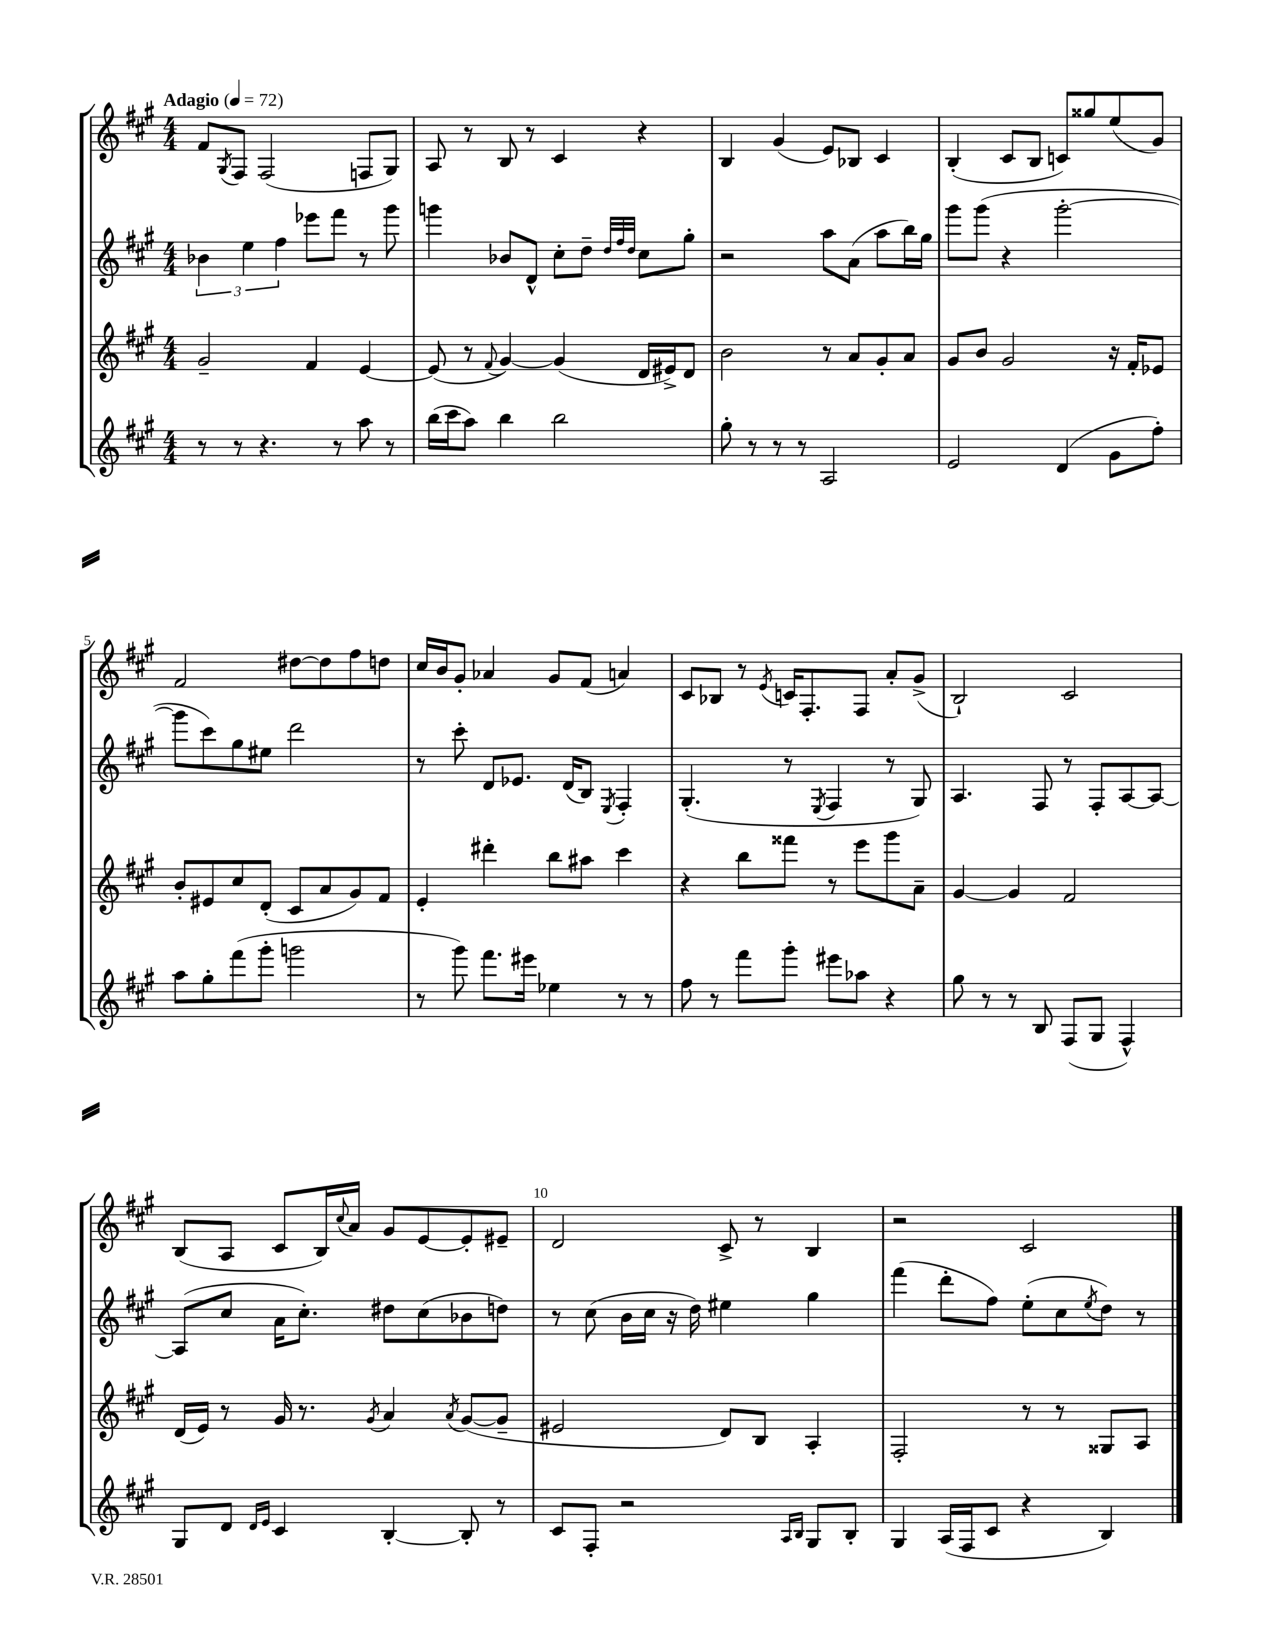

**kern	**kern	**kern	**kern
*part4	*part3	*part2	*part1
*staff4	*staff3	*staff2	*staff1
*clefG2	*clefG2	*clefG2	*clefG2
*k[f#c#g#]	*k[f#c#g#]	*k[f#c#g#]	*k[f#c#g#]
*M4/4	*M4/4	*M4/4	*M4/4
*MM72	*MM72	*MM72	*MM72
=1	=1	=1	=1
!	!	!	!LO:TX:a:B:t=Adagio
8r	2g#~/	6b-X\	8f#/L
.	.	.	8qG#/
8r	.	.	8F#/J
.	.	6ee\	.
4.r	.	.	(2F#/
.	.	6ff#\	.
.	4f#/	8eee-X\L	.
8r	.	8fff#\J	.
8aa\	[4e/	8r	8Fn/L
8r	.	8ggg#\	8G#/J)
=2	=2	=2	=2
(16bb\LL	(8e/]	4gggn\	8A/
16ccc#\J	.	.	.
8aa\J)	8r	.	8r
.	8qqf#/	.	.
4bb\	[4g#/)	8b-X/L	8B/
.	.	8d^^/J	8r
2bb\	(4g#/]	8cc#'\L	4c#/
.	.	8dd~\J	.
.	.	32qqdd/LLL	.
.	.	32qqff#/	.
.	.	32qqdd/JJJ	.
.	16d/LL	8cc#\L	4r
.	16e#X^/J)	.	.
.	8d/J	8gg#'\J	.
=3	=3	=3	=3
8gg#'\	2b\	2r	4B/
8r	.	.	.
8r	.	.	(4g#/
8r	.	.	.
2A/	8r	8aa\L	8e/L)
.	8a/L	(8a\J	8B-X/J
.	8g#'/	8aa\L	4c#/
.	8a/J	16bb\L)	.
.	.	16gg#\JJ	.
=4	=4	=4	=4
2e/	8g#/L	8ggg#\L	(4B'/
.	8b/J	(8ggg#\J	.
.	2g#/	4r	8c#/L
.	.	.	8B/J
(4d/	.	[2ggg#'\	8cn/L)
.	.	.	8gg##X/
8g#\L	16r	.	(8ee/
.	16f#'/KL	.	.
8ff#'\J)	8e-X/J	.	8g#/J)
!!LO:LB:g=z
=5	=5	=5	=5
8aa\L	8b'/L	8ggg#\L]	2f#/
8gg#'\	8e#X/	8ccc#\)	.
(8fff#\	8cc#/	8gg#\	.
8ggg#'\J	(8d'/J	8ee#X\J	.
2gggn\	8c#/L	2ddd\	[8dd#X\L
.	8a/	.	8dd#\]
.	8g#/)	.	8ff#\
.	8f#/J	.	8ddn\J
=6	=6	=6	=6
8r	4e'/	8r	16cc#/LL
.	.	.	16b/J
8ggg#\)	.	8ccc#'\	8g#'/J
8.fff#\L	4ddd#X'\	8d/L	4a-X/
.	.	8.e-X/J	.
16eee#X\Jk	.	.	.
4ee-X\	8bb\L	.	8g#/L
.	.	(16d/KL	.
.	8aa#X\J	8B/J)	(8f#/J
.	.	8qE/	.
8r	4ccc#\	4F#'/	4an/)
8r	.	.	.
=7	=7	=7	=7
8ff#\	4r	(4.G#'/	8c#/L
8r	.	.	8B-X/J
8fff#\L	8bb\L	.	8r
.	.	.	8qe/
8ggg#'\J	8fff##X\J	8r	16cn/KL
.	.	.	8.F#'/
.	.	8qE/	.
8eee#X\L	8r	4F#/	.
8aa-X\J	8eee\L	.	8F#/J
4r	8ggg#\	8r	8a'/L
.	8a~\J	8G#/)	(8g#^/J
=8	=8	=8	=8
8gg#\	[4g#/	4.A/	2B`/)
8r	.	.	.
8r	4g#/]	.	.
8B/	.	8F#/	.
(8F#/L	2f#/	8r	2c#/
8G#/J	.	8F#'/L	.
4F#^^/)	.	[8A/	.
.	.	8A/J_	.
!!LO:LB:g=z
=9	=9	=9	=9
8G#/L	(16d/LL	(8A/L]	(8B/L
.	16e/JJ)	.	.
8d/J	8r	8cc#/J	8A/J
16qqd/LL	.	.	.
16qqe/JJ	.	.	.
4c#/	16g#/	16a\KL	8c#/L
.	8.r	8.cc#'\J)	.
.	.	.	16B/L)
.	.	.	8qqcc#/
.	.	.	16a/JJ
.	8qg#/	.	.
[4B'/	4a/	8dd#X\L	8g#/L
.	.	(8cc#\	[8e/
.	8qa/	.	.
8B'/]	([8g#/L	8b-X\	8e'/]
8r	8g#~/J]	8ddn\J)	8e#X~/J
=10	=10	=10	=10
8c#/L	2e#X/	8r	2d/
8F#'/J	.	(8cc#\	.
2r	.	16b\LL	.
.	.	16cc#\JJ	.
.	.	16r	.
.	.	16dd\)	.
.	8d/L)	4ee#X\	8c#^/
.	8B/J	.	8r
16qqA/LL	.	.	.
16qqB/JJ	.	.	.
8G#/L	4A'/	4gg#\	4B/
8B'/J	.	.	.
=11	=11	=11	=11
4G#/	2F#'/	(4fff#\	2r
(16A/LL	.	8ddd'\L	.
16F#/J	.	.	.
8c#/J	.	8ff#\J)	.
4r	8r	(8ee'\L	2c#/
.	8r	8cc#\	.
.	.	8qee/	.
4B/)	8G##X/L	8dd\J)	.
.	8A/J	8r	.
==	==	==	==
*-	*-	*-	*-
